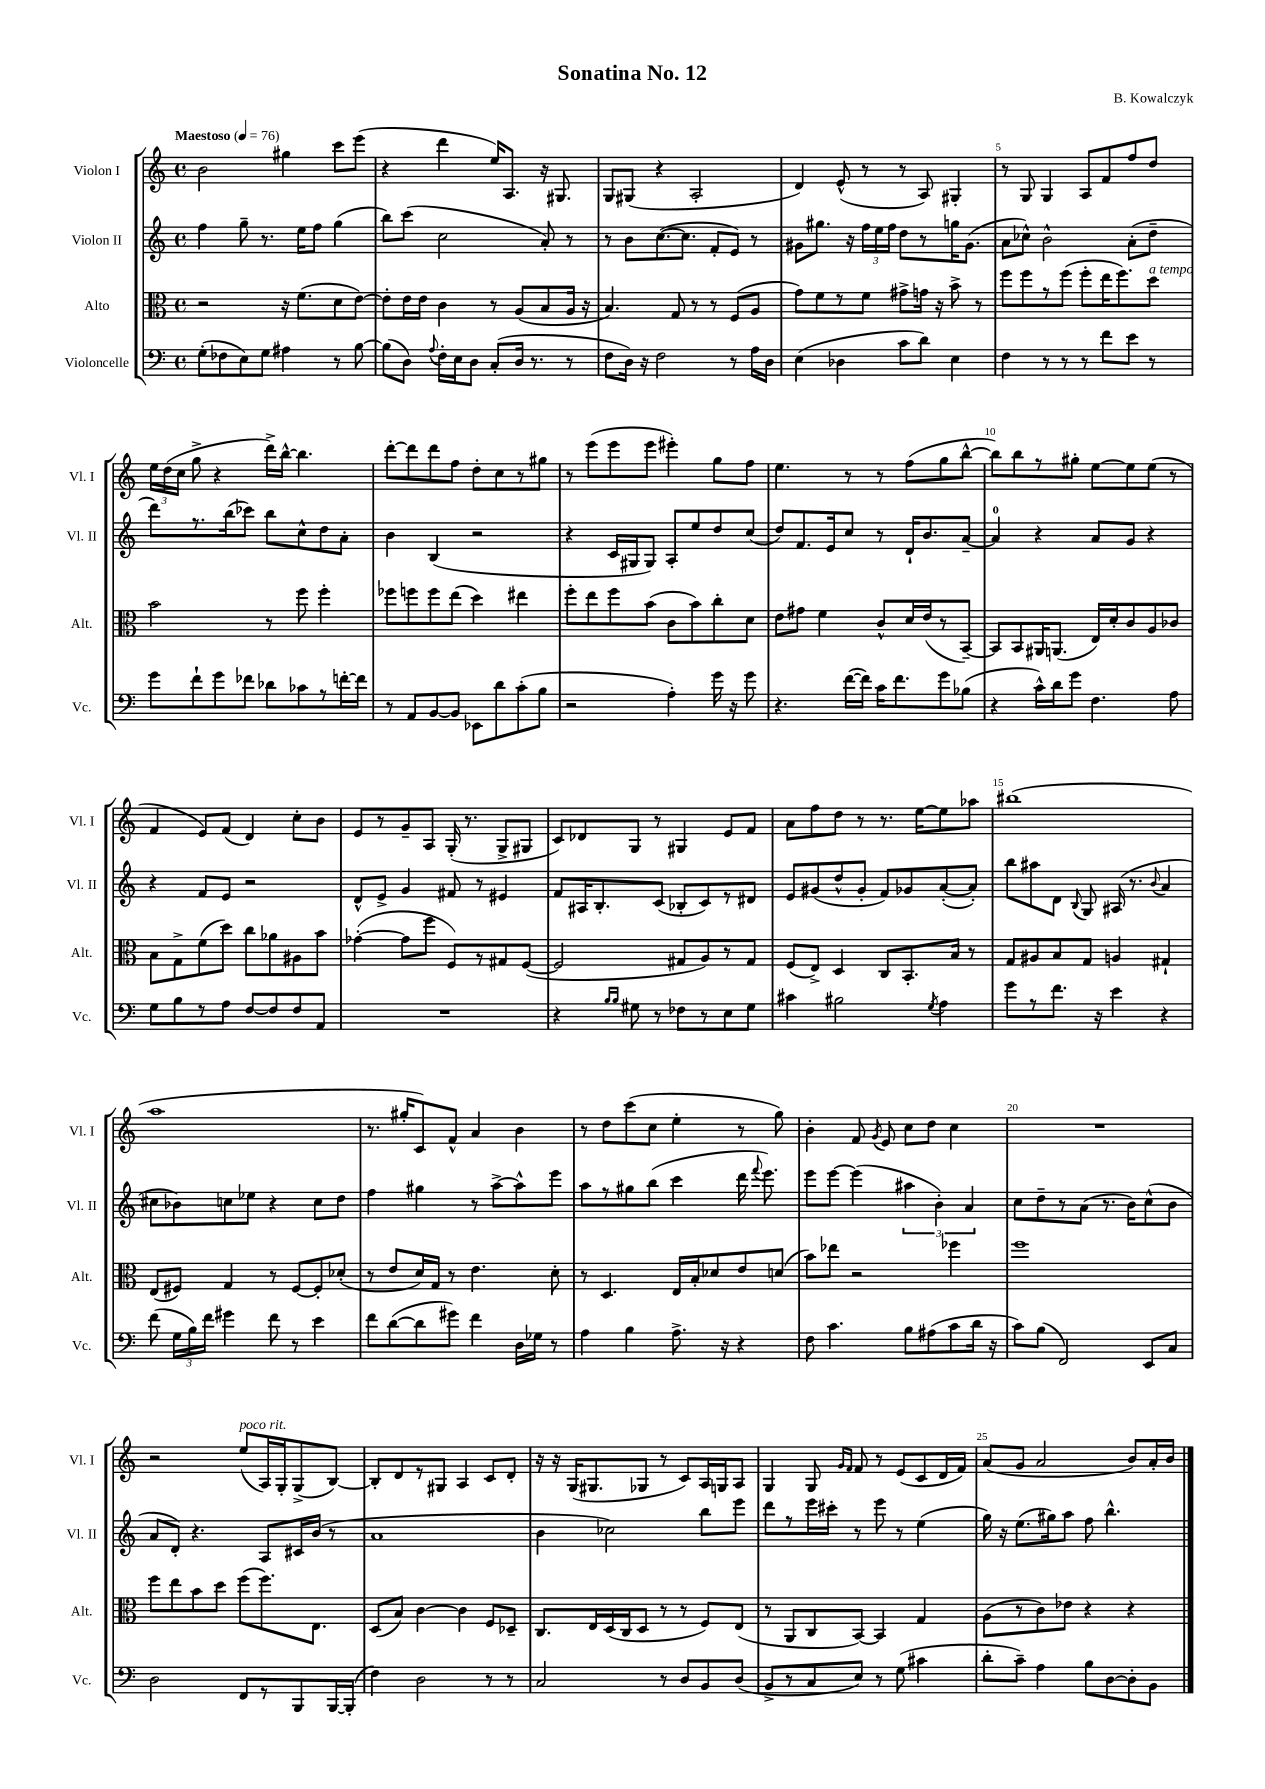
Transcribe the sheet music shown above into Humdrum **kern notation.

**kern	**kern	**kern	**kern
*part4	*part3	*part2	*part1
*staff4	*staff3	*staff2	*staff1
*I"Violoncelle	*I"Alto	*I"Violon II	*I"Violon I
*I'Vc.	*I'Alt.	*I'Vl. II	*I'Vl. I
*clefF4	*clefC3	*clefG2	*clefG2
*k[]	*k[]	*k[]	*k[]
*M4/4	*M4/4	*M4/4	*M4/4
*met(c)	*met(c)	*met(c)	*met(c)
*MM76	*MM76	*MM76	*MM76
=1	=1	=1	=1
!	!	!	!LO:TX:a:B:t=Maestoso
(8G'\L	2r	4ff\	2b\
8F-X\	.	.	.
8E\)	.	8gg~\	.
8G\J	.	8.r	.
4A#X\	16r	.	4gg#X\
.	(8.f\L	16ee\KL	.
.	.	8ff\J	.
8r	8d\	(4gg\	8ccc\L
[8B\	[8e\J)	.	(8eee\J
=2	=2	=2	=2
(8B\L]	8e'\L]	8bb\L)	4r
8D\J)	16e\L	(8ccc\J	.
.	16e\JJ	.	.
8qqA/	.	.	.
16F'\LL	4c\	2cc\	4ddd\
16E\J	.	.	.
8D\J	.	.	.
(8C'/L	8r	.	16ee/KL)
.	.	.	8.A/J
16D/Jk	(8A/L	.	.
8.r	.	.	.
.	8B/	8a'/)	16r
.	.	.	8.G#X/
8r	16A/Jk	8r	.
.	16r	.	.
=3	=3	=3	=3
8F\L	4.B/)	8r	8G/L
16D\Jk)	.	8b\L	(8G#X/J
16r	.	.	.
2F\	.	([8.cc\	4r
.	8G/	.	.
.	.	8.cc\J]	.
.	8r	.	2A'/
.	8r	8f'/L	.
8r	(8F/L	8e/J)	.
16A\LL	8A/J	8r	.
16D\JJ	.	.	.
=4	=4	=4	=4
(4E\	8g\L)	8g#X\L	4d/)
.	8f\	8.gg#X\J	.
4D-X\	8r	.	(8e^^/
.	.	16r	.
.	8f\J	24ff\LL	8r
.	.	24ee\	.
.	.	24ff\JJ	.
8c\L	8g#X^\L	8dd\L	8r
8d\J)	16gn\Jk	8r	8A/)
.	16r	.	.
4E\	8b^\	16ggn\K	4G#X'/
.	.	(8.g#\J	.
.	8r	.	.
=5	=5	=5	=5
4F\	8ff\L	8a\L	8r
.	8ff\	8cc-X^^\J)	8G/
8r	8r	2b^^\	4G/
8r	(8ff\J	.	.
8r	8ff'\L	.	8A/L
8f\L	16ee\K	.	8f/
.	8.ff\)	.	.
8e\J	.	(8a'\L	8ff/
!	!LO:TX:a:i:t=a tempo	!	!
8r	8dd\J	8dd~\J	8dd/J
!!LO:LB:g=z
=6	=6	=6	=6
8g\L	2b\	8ddd\L)	24ee\LL
.	.	.	(24dd\
.	.	.	24cc\JJ
8f`\	.	8.r	8gg^\
8g\	.	.	4r
.	.	(16bb\k	.
8f-X\J	.	8ccc-X\J)	.
8d-X\L	8r	8bb\L	16ddd^\LL)
.	.	.	[16bb^^\JJ
8c-X\	8ff\	8cc^^\	4.bb\]
8r	4ff'\	8dd\	.
[16fn'\L	.	8a'\J	.
16f\JJ]	.	.	.
=7	=7	=7	=7
8r	8ff-X\L	4b\	[8ddd'\L
8AA/L	8ffn\	.	8ddd\]
[8BB/	8ff\	(4B/	8ddd\
8BB/J]	(8ee\J	.	8ff\J
8EE-X\L	4dd\)	2r	8dd'\L
8d\	.	.	8cc\
(8c'\	4ee#X\	.	8r
8B\J	.	.	8gg#X\J
=8	=8	=8	=8
2r	8ff'\L	4r	8r
.	8ee\	.	(8eee\L
.	8ff\	16c/LL	8eee\
.	.	16G#X/J	.
.	(8b\J	8G#/J)	8eee\J
4A'\)	8c\L	8A'/L	4eee#X'\)
.	8b\)	8ee/	.
16g\	8cc'\	8dd/	8gg\L
16r	.	.	.
8g\	8d\J	(8cc/J	8ff\J
=9	=9	=9	=9
4.r	8e\L	8dd/L)	4.ee\
.	8g#X\J	8.f/	.
.	4f\	.	.
.	.	16e/k	.
([16f\LL	.	8cc/J	8r
16f\JJ])	.	.	.
16c\KL	8c^^/L	8r	8r
8.f\	.	.	.
.	16d/L	16d`/KL	(8ff\L
.	(16e/J	8.b/	.
8g\	8r	.	8gg\
(8B-X\J	[8BB~/J)	[8a~/J	[8bb^^\J
=10	=10	=10	=10
4r	8BB/L]	4a/]	8bb\L])
.	8BB/	.	8bb\
16c^^\LL)	16AA#X/K	4r	8r
16d\J	(8.AAn/J	.	.
8g\J	.	.	8gg#X'\J
4.F\	16E/LL)	8a/L	[8ee\L
.	16d'/J	.	.
.	8c/	8g/J	8ee\]
.	8A/	4r	(8ee\J
8A\	8c-X/J	.	8r
!!LO:LB:g=z
=11	=11	=11	=11
8G\L	8B\L	4r	4f/
8B\	8G^\	.	.
8r	(8f\	8f/L	8e/L)
8A\J	8dd\J)	8e/J	(8f/J
[8F/L	8cc\L	2r	4d/)
8F/]	8a-X\	.	.
8F/	8A#X\	.	8cc'\L
8AA/J	8b\J	.	8b\J
=12	=12	=12	=12
1r	([4g-X'\	8d^^/L	8e/L
.	.	8e^/J	8r
.	8g-\L]	4g/	8g~/
.	8ff\J	.	8A/J
.	8F/L)	8f#X/	(16G'/
.	.	.	8.r
.	8r	8r	.
.	8G#X/	4e#X/	8G^/L
.	([8F/J	.	8G#X/J
=13	=13	=13	=13
4r	2F/]	8f/L	8c/L)
.	.	16A#X/K	8d-X/
.	.	8.B'/	.
16qqB/LL	.	.	.
16qqB/JJ	.	.	.
8G#X\	.	.	8G/J
8r	.	(8c/J	8r
8F-X\L	8G#X/L	8B-X'/L	4G#X/
8r	8A/)	8c/)	.
8E\	8r	8r	8e/L
8G#\J	8G#/J	8d#X/J	8f/J
=14	=14	=14	=14
4c#X\	(8F/L	8e/L	8a\L
.	8E^/J)	(8g#X/	8ff\
2B#X\	4D/	8dd^^/	8dd\J
.	.	8g#'/J	8r
.	8C/L	8f/L)	8.r
.	8.BB'/	8g-X/	.
.	.	.	[16ee\KL
8qG/	.	.	.
4A\	.	([8a'/	8ee\]
.	16B/Jk	.	.
.	8r	8a'/J])	8aa-X\J
=15	=15	=15	=15
8g\L	8G/L	8bb\L	(1bb#X
8r	8A#X/	8aa#X\	.
8.f\J	8B/	8d\J	.
.	.	8qqB/	.
.	8G/J	8G/	.
16r	.	.	.
4e\	4An/	(16A#X/	.
.	.	8.r	.
.	.	8qqb/	.
4r	4G#X`/	4a/	.
!!LO:LB:g=z
=16	=16	=16	=16
(8f\	(8E/L	8cc#X\L	1aa
24G\LL	8F#X/J)	8b-X\)	.
24B\)	.	.	.
24f\JJ	.	.	.
4g#X\	4G/	8ccn\	.
.	.	8ee-X\J	.
8f\	8r	4r	.
8r	[8F#/L	.	.
4e\	8F#'/]	8cc\L	.
.	(8d-X'/J	8dd\J	.
=17	=17	=17	=17
8f\L	8r	4ff\	8.r
([8d\	8e/L	.	.
.	.	.	16gg#X'/KL
8d\]	16d/L)	4gg#X\	8c/)
.	16G/JJ	.	.
8g#X\J)	8r	.	8f^^/J
4f\	4.e\	8r	4a/
.	.	[8aa^\L	.
16D\LL	.	8aa^^\]	4b\
16G-X\JJ	.	.	.
8r	8d'\	8eee\J	.
=18	=18	=18	=18
4A\	8r	8aa\L	8r
.	4.D/	8r	8dd\L
4B\	.	8gg#X\	(8ccc\
.	.	(8bb\J	8cc\J
8.A^\	16E/LL	4ccc\	4ee'\
.	16B'/J	.	.
.	8d-X/	.	.
16r	.	.	.
4r	8e/	16ddd\	8r
.	.	8qqfff/	.
.	.	8.eee\)	.
.	(8dn/J	.	8gg\)
=19	=19	=19	=19
8F\	8b\L)	8eee\L	4b'\
4.c\	8ee-X\J	[8eee\J	.
.	2r	(4eee\]	8f/
.	.	.	8qg/
.	.	.	8e/
8B\L	.	6aa#X\	8cc\L
(8A#X\	.	.	8dd\J
.	.	6b'\)	.
8c\	4ff-X\	.	4cc\
.	.	6a/	.
16d\Jk	.	.	.
16r	.	.	.
=20	=20	=20	=20
8c\L)	1ff	8cc\L	1r
(8B\J	.	8dd~\	.
2FF/)	.	8r	.
.	.	(8a\J	.
.	.	8.r	.
.	.	16b\KL)	.
8EE/L	.	(8cc^^\	.
8C/J	.	8b\J	.
!!LO:LB:g=z
=21	=21	=21	=21
2D\	8ff\L	8a/L	2r
.	8ee\	8d'/J)	.
.	8b\	4.r	.
.	8dd\J	.	.
!	!	!	!LO:TX:a:i:t=poco rit.
8FF/L	(8ff\L	.	(8ee/L
8r	8.ff\)	8A/L	16A/L)
.	.	.	16G'/J
8BBB/	.	16c#X/L	(8G^/
.	8.E\J	(16b/JJ	.
[16BBB/L	.	8r	[8B/J)
(16BBB'/JJ]	.	.	.
=22	=22	=22	=22
4F\)	(8D/L	1a	8B'/L]
.	8B/J)	.	8d/
2D\	[4c\	.	8r
.	.	.	8G#X/J
.	4c\]	.	4A/
8r	8F/L	.	8c/L
8r	8D-X~/J	.	8d'/J
=23	=23	=23	=23
2C/	8.C/L	4b\	16r
.	.	.	16r
.	.	.	(16G/KL
.	16E/L	.	8.G#X/
.	(16D/	2cc-X\)	.
.	16C/J	.	.
.	8D/J	.	8G-X/J
8r	8r	.	8r
8D/L	8r	.	8c/L)
8BB/	8F/L)	8bb\L	16A/L
.	.	.	16Gn/J
(8D/J	(8E/J	8eee\J	8A/J
=24	=24	=24	=24
8BB^/L	8r	8ddd\L	4G/
8r	8AA/L	8r	.
8C/	8C/	16eee\L	8G/
.	.	16ccc#X'\JJ	.
.	.	.	16qqg/LL
.	.	.	16qqf/JJ
8E/J)	[8BB/J)	8r	8f/
8r	4BB/]	8eee\	8r
(8G\	.	8r	(8e/L
4c#X\	4G/	(4ee\	8c/
.	.	.	16d/L
.	.	.	16f/JJ)
=25	=25	=25	=25
8d'\L	(8A\L	16gg\)	(8a/L
.	.	16r	.
8c~\J)	8r	(8.ee\L	8g/J
4A\	8c\)	.	2a/
.	.	16gg#X\k)	.
.	8e-X\J	8aa\J	.
8B\L	4r	8ff\	.
[8D\	.	4.bb^^\	.
8D'\]	4r	.	8b/L)
8BB\J	.	.	16a'/L
.	.	.	16b/JJ
==	==	==	==
*-	*-	*-	*-
